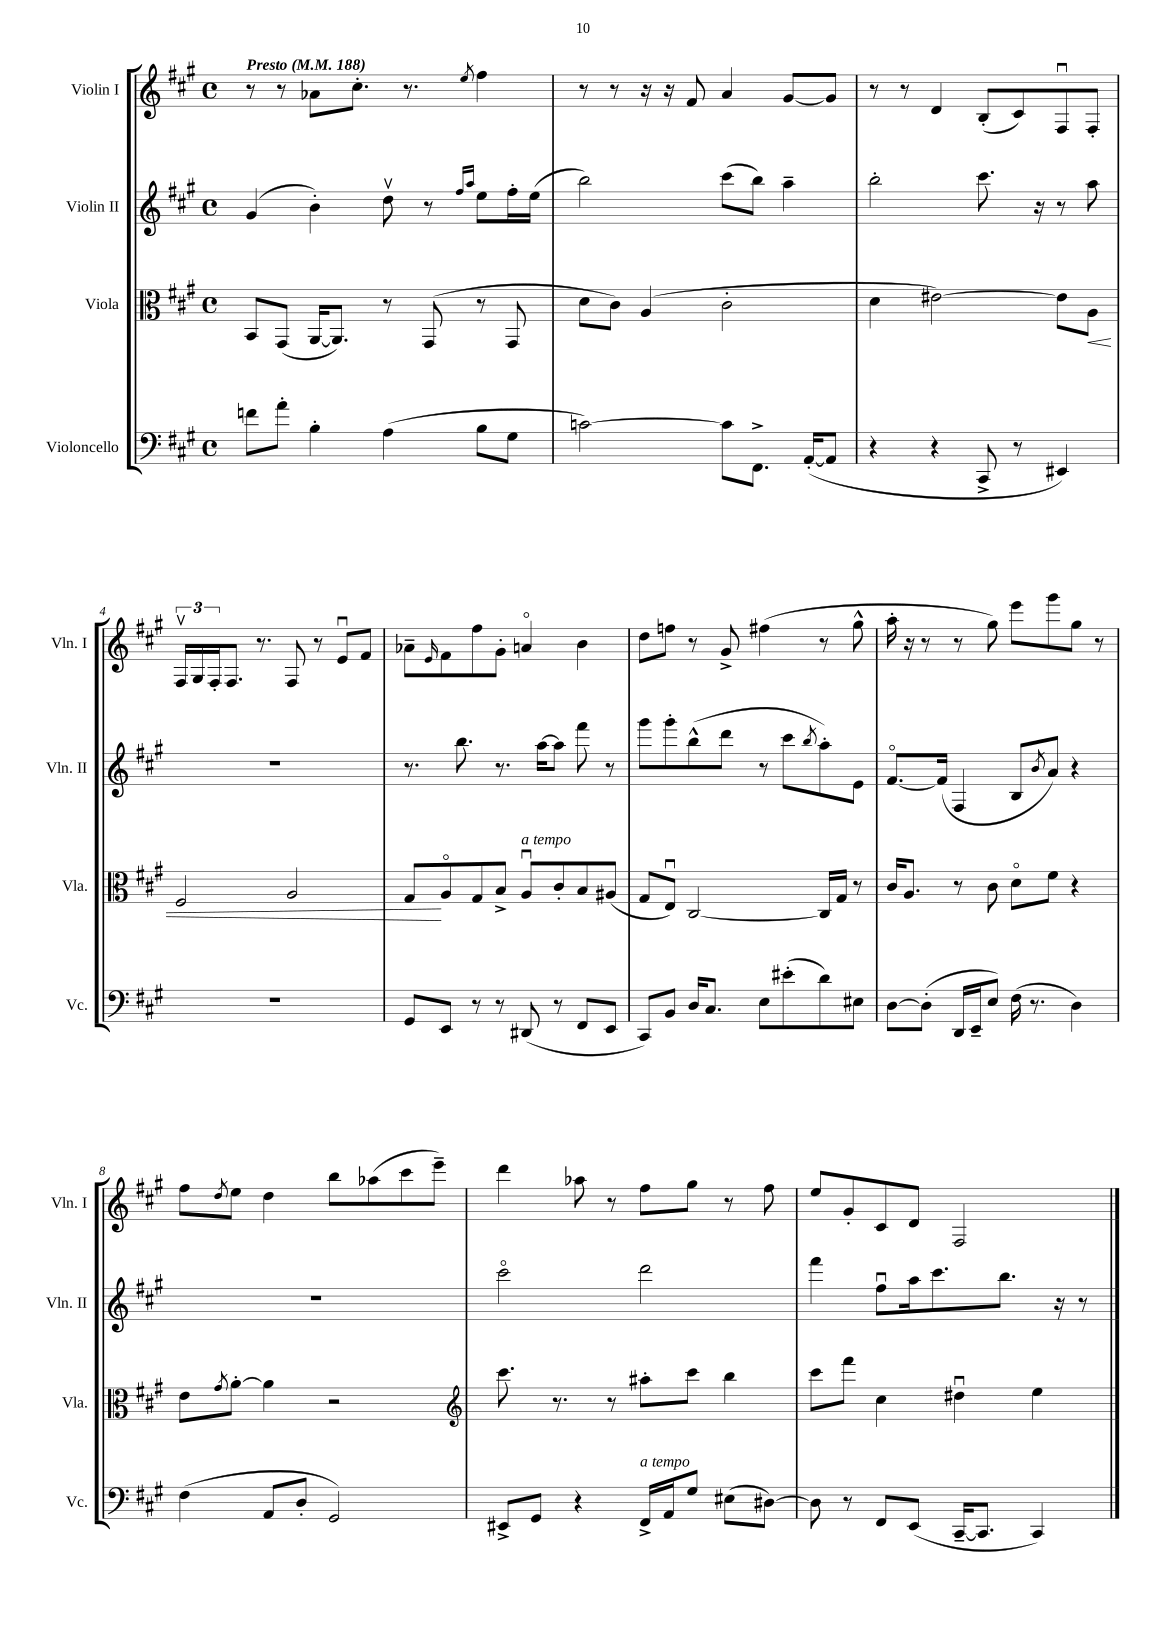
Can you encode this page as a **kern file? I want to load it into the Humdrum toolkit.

**kern	**kern	**dynam	**kern	**kern
*part4	*part3	*part3	*part2	*part1
*staff4	*staff3	*staff3	*staff2	*staff1
*I"Violoncello	*I"Viola	*	*I"Violin II	*I"Violin I
*I'Vc.	*I'Vla.	*	*I'Vln. II	*I'Vln. I
*clefF4	*clefC3	*	*clefG2	*clefG2
*k[f#c#g#]	*k[f#c#g#]	*	*k[f#c#g#]	*k[f#c#g#]
*M4/4	*M4/4	*	*M4/4	*M4/4
*met(c)	*met(c)	*	*met(c)	*met(c)
*MM188	*MM188	*	*MM188	*MM188
=1	=1	=1	=1	=1
!	!	!	!	!LO:TX:a:B:t=Presto
8fn\L	8BB/L	.	(4g#/	8r
8a'\J	(8GG#/J	.	.	8r
4B'\	[16AA/KL	.	4b'\)	8a-X\L
.	8.AA/J])	.	.	.
.	.	.	.	8.cc#'\J
(4A\	8r	.	8ddv\	.
.	.	.	.	8.r
.	(8GG#/	.	8r	.
.	.	.	16qqff#/LL	.
.	.	.	16qqaa/JJ	8qee/
8B\L	8r	.	8ee\L	4ff#\
8G#\J	8GG#/	.	16ff#'\L	.
.	.	.	(16ee\JJ	.
=2	=2	=2	=2	=2
[2cn\)	8d\L	.	2bb\)	8r
.	8c#\J)	.	.	8r
.	(4A/	.	.	16r
.	.	.	.	16r
.	.	.	.	8f#/
8c\L]	2c#'\	.	(8ccc#\L	4a/
8.FF#^\J	.	.	8bb\J)	.
.	.	.	4aa~\	[8g#/L
([16AA'/KL	.	.	.	.
8AA/J]	.	.	.	8g#/J]
=3	=3	=3	=3	=3
4r	4d\	.	2bb'\	8r
.	.	.	.	8r
4r	[2e#X\)	.	.	4d/
8CC#^/	.	.	8.ccc#\	(8B'/L
8r	.	.	.	8c#/)
.	.	.	16r	.
4EE#X/)	8e#\L]	.	8r	8F#u/
!	!	!LO:HP:b	!	!
.	8A\J	<	8aa\	8F#'/J
!!LO:LB:g=z
=4	=4	=4	=4	=4
1r	2F#/	.	1r	24F#v/LL
.	.	.	.	24G#/
.	.	.	.	24F#'/J
.	.	.	.	8.F#/J
.	.	.	.	8.r
.	2A/	.	.	8F#/
.	.	.	.	8r
.	.	.	.	8eu/L
.	.	.	.	8f#/J
=5	=5	=5	=5	=5
8GG#/L	8G#/L	.	8.r	8a-X~\L
.	.	.	.	16qqe/
8EE/J	8A/	[	.	8f#\
.	.	.	8.bb\	.
8r	8G#/	.	.	8ff#\
8r	8B^/J	.	8.r	8g#'\J
!	!LO:TX:a:i:t=a tempo	!	!	!
(8DD#X/	8Au/L	.	.	4an/
.	.	.	[16aa\KL	.
8r	8c#'/	.	8aa\J]	.
8FF#/L	8B/	.	8fff#\	4b\
8EE/J	(8A#X/J	.	8r	.
=6	=6	=6	=6	=6
8CC#/L)	8G#/L	.	8ggg#\L	8dd\L
8BB/J	8Eu/J)	.	8ggg#'\	8ffn\J
16D/KL	[2C#/	.	(8bb^^\	8r
8.C#/J	.	.	.	.
.	.	.	8ddd\J	8g#^/
8E\L	.	.	8r	(4ff#X\
(8e#X'\	.	.	8ccc#\L	.
.	.	.	8qbb/	.
8d\)	16C#/LL]	.	8aa'\)	8r
.	16G#/JJ	.	.	.
8E#X\J	8r	.	8e\J	8gg#^^\
=7	=7	=7	=7	=7
[8D\L	16c#/KL	.	[8.f#/L	16aa'\
.	8.A/J	.	.	16r
(8D'\J]	.	.	.	8r
.	.	.	(16f#/Jk]	.
16DD/LL	8r	.	4F#/	8r
16EE~/J	.	.	.	.
8E/J)	8c#\	.	.	8gg#\)
(16F#\	8d\L	.	8B/L	8eee\L
8.r	.	.	.	.
.	.	.	8qb/	.
.	8f#\J	.	8a/J)	8ggg#\
4D\)	4r	.	4r	8gg#\J
.	.	.	.	8r
!!LO:LB:g=z
=8	=8	=8	=8	=8
(4F#\	8e\L	.	1r	8ff#\L
.	8qg#/	.	.	8qdd/
.	[8a'\J	.	.	8ee\J
8AA/L	4a\]	.	.	4dd\
8D'/J	.	.	.	.
2GG#/)	2r	.	.	8bb\L
.	.	.	.	(8aa-X\
.	.	.	.	8ccc#\
.	.	.	.	8eee~\J)
=9	=9	=9	=9	=9
*	*clefG2	*	*	*
8EE#X^/L	8.ccc#\	.	2ccc#\	4ddd\
8GG#/J	.	.	.	.
.	8.r	.	.	.
4r	.	.	.	8aa-X\
.	8r	.	.	8r
!LO:TX:a:i:t=a tempo	!	!	!	!
16FF#^/LL	8aa#X'\L	.	2ddd\	8ff#\L
16AA/J	.	.	.	.
8G#/J	8ccc#\J	.	.	8gg#\J
(8E#X\L	4bb\	.	.	8r
[8D#X\J)	.	.	.	8ff#\
=10	=10	=10	=10	=10
8D#\]	8ccc#\L	.	4fff#\	8ee/L
8r	8fff#\J	.	.	8g#'/
8FF#/L	4cc#\	.	8ff#u\L	8c#/
(8EE/J	.	.	16aa\k	8d/J
.	.	.	8.ccc#\	.
[16CC#~/KL	4dd#Xu\	.	.	2F#/
8.CC#/J]	.	.	.	.
.	.	.	8.bb\J	.
4CC#/)	4ee\	.	.	.
.	.	.	16r	.
.	.	.	8r	.
==	==	==	==	==
*-	*-	*-	*-	*-
